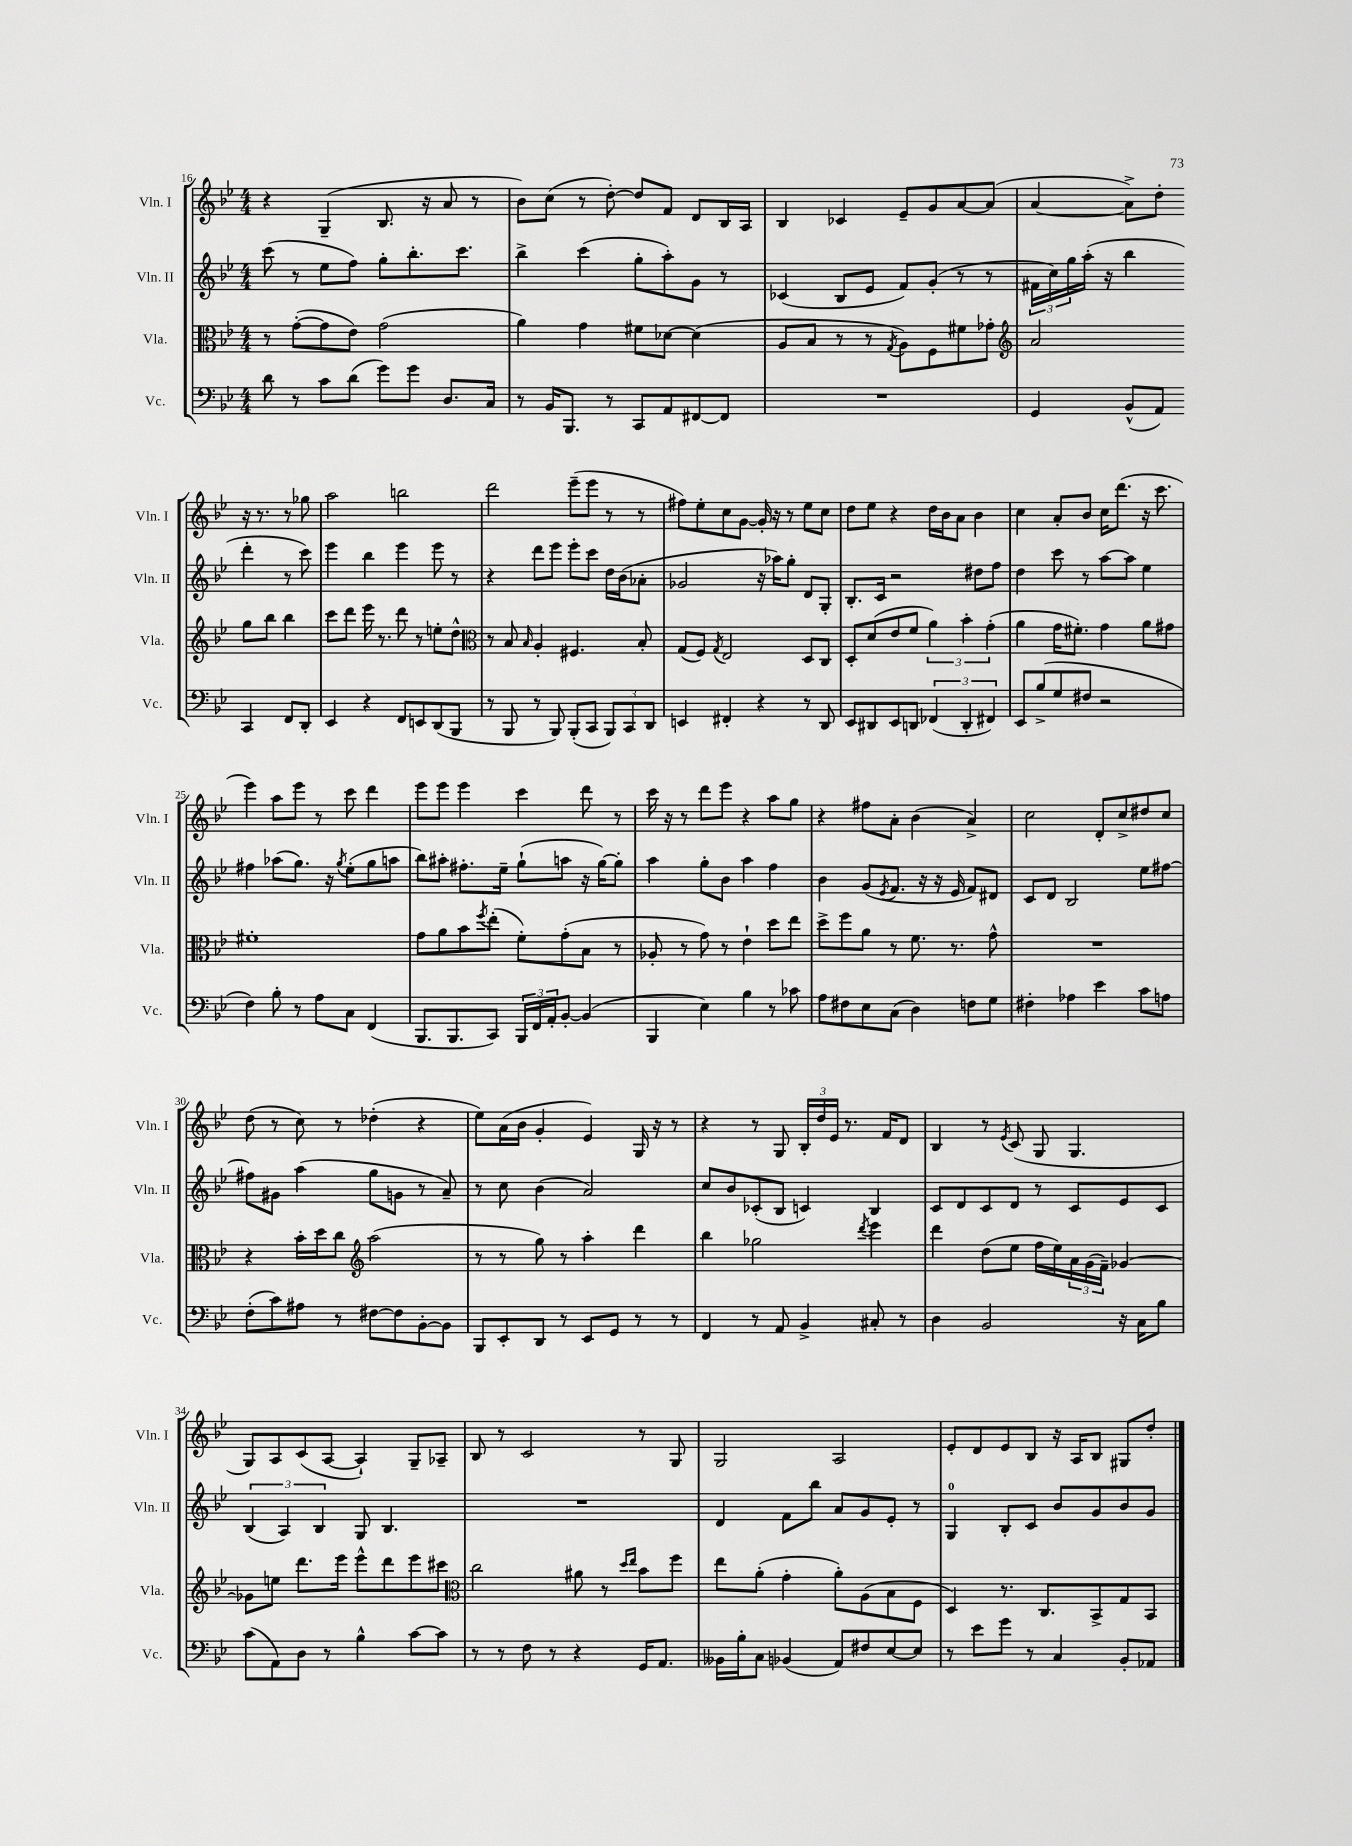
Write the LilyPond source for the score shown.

<<
\new StaffGroup <<
\new Staff = "s0" \with { instrumentName = "Vln. I" shortInstrumentName = "Vln. I" } {
    \clef treble \key bes \major \numericTimeSignature \time 4/4
    r4 g4--( bes8. r16 a'8 r8 |
    bes'8) c''8( r8 d''8~-.) d''8 f'8 d'8 bes16 a16 |
    bes4 ces'4 ees'8-- g'8 a'8~ a'8( |
    a'4~ a'8->) d''8-. r16 r8. r8 ges''8 |
    a''2 b''2 |
    d'''2 ees'''8--( ees'''8 r8 r8 |
    fis''8) ees''8-. c''8 g'8~ g'16-. r16 r8 ees''8 c''8 |
    d''8 ees''8 r4 d''16 bes'16 a'8 bes'4 |
    c''4 a'8-. bes'8 c''16 d'''8.( r16 c'''8. |
    ees'''4) a''8 ees'''8 r8 c'''8 d'''4 |
    ees'''8 ees'''8 ees'''4 c'''4 d'''8 r8 |
    c'''16 r16 r8 d'''8 ees'''8 r4 a''8 g''8 |
    r4 fis''8 a'8-. bes'4( a'4->) |
    c''2 d'8-. c''8-> dis''8 c''8 |
    d''8( r8 c''8) r8 des''4-.( r4 |
    ees''8) a'16( bes'16 g'4-. ees'4) g16 r16 r8 |
    r4 r8 g8 \tuplet 3/2 { bes16-. d''16 ees'16 } r8. f'16 d'8 |
    bes4 r8 \acciaccatura { ees'8 } c'8( g8 g4. |
    g8) a8 c'8( a8~ a4-!) g8-- aes8-- |
    bes8 r8 c'2 r8 g8 |
    g2 a2 |
    ees'8-. d'8 ees'8 bes8 r16 a16 bes8 gis8 d''8-. \bar "|." |
}
\new Staff = "s1" \with { instrumentName = "Vln. II" shortInstrumentName = "Vln. II" } {
    \clef treble \key bes \major \numericTimeSignature \time 4/4
    c'''8( r8 ees''8 f''8) g''8-. bes''8.-. c'''8. |
    bes''4-> c'''4( g''8-. a''8-.) g'8 r8 |
    ces'4( bes8 ees'8 f'8) g'8-.( r8 r8 |
    \tuplet 3/2 { fis'16 c''16) g''16 } a''16-.( r16 bes''4 d'''4-. r8 c'''8) |
    ees'''4 bes''4 ees'''4 ees'''8 r8 |
    r4 d'''8 ees'''8 ees'''8-. c'''8 d''16 bes'16( aes'8-. |
    ges'2 r16 aes''16) g''8-. d'8 g8-. |
    bes8.-. c'16 r2 dis''8 f''8 |
    d''4 c'''8 r8 a''8~ a''8 ees''4 |
    fis''4 aes''8( g''8.) r16 \acciaccatura { g''8 } ees''8-.( g''8 a''8 |
    bes''8) ais''8-. fis''8.-. ees''16-- g''8-!( a''8 r16 g''16~) g''8-. |
    a''4 g''8-. bes'8 a''4 f''4 |
    bes'4 g'8( \acciaccatura { ees'8 } f'8. r16 r16 ees'16 f'8) dis'8 |
    c'8 d'8 bes2 ees''8 fis''8~ |
    fis''8 gis'8 a''4( g''8 g'8 r8 a'8--) |
    r8 c''8 bes'4( a'2) |
    c''8 bes'8 ces'8-.( bes8 c'4) bes4 |
    c'8 d'8 c'8 d'8 r8 c'8 ees'8 c'8 |
    \tuplet 3/2 { bes4( a4) bes4 } g8 bes4. |
    R1 |
    d'4 f'8 bes''8 a'8 g'8 ees'8-. r8 |
    g4-0 bes8-. c'8 bes'8 g'8 bes'8 g'8 \bar "|." |
}
\new Staff = "s2" \with { instrumentName = "Vla." shortInstrumentName = "Vla." } {
    \clef alto \key bes \major \numericTimeSignature \time 4/4
    r8 g'8~-.( g'8 ees'8) g'2( |
    a'4) g'4 fis'8 des'8~ des'4( |
    a8 bes8 r8 r8 \acciaccatura { g8 } a8) f8 fis'8 ges'8-. |
    \clef treble a'2 g''8 bes''8 bes''4 |
    c'''8 d'''8 ees'''16 r8. d'''8 r8 e''8-. d''8-^ |
    \clef alto r8 bes8 \grace { bes16 } a4-. fis4. bes8-. |
    g8( f8) \acciaccatura { g8 } ees2 d8 c8 |
    d8-. d'8( ees'8 f'8 \tuplet 3/2 { a'4) bes'4-. g'4-.( } |
    a'4 g'16 fis'8.-.) g'4 a'8 gis'8 |
    fis'1-. |
    g'8 a'8 bes'8 \acciaccatura { f''8 } ees''8-.( f'8-.) g'8-.( bes8 r8 |
    aes8-. r8 g'8) r8 ees'4-! d''8 ees''8 |
    d''8-> f''8 a'8 r8 f'8. r8. g'8-^ |
    R1 |
    r4 bes'16-. d''16 c''8 \clef treble a''2( |
    r8 r8 g''8) r8 a''4-. d'''4 |
    bes''4 ges''2 \acciaccatura { d'''8 } ees'''4 |
    d'''4 d''8( ees''8 f''16 ees''16) \tuplet 3/2 { a'16 g'16( f'16--) } ges'4~ |
    ges'8 e''8 d'''8. ees'''16 ees'''8-^ d'''8 ees'''8 cis'''8 |
    \clef alto c''2 ais'8 r8 \grace { d''16 ees''16 } bes'8 f''8 |
    ees''8 a'8-.( g'4-. a'8-.) a8( bes8 f8 |
    d4) r8. c8. bes,8-> g8 bes,8 \bar "|." |
}
\new Staff = "s3" \with { instrumentName = "Vc." shortInstrumentName = "Vc." } {
    \clef bass \key bes \major \numericTimeSignature \time 4/4
    d'8 r8 c'8 d'8( g'8) g'8 d8. c16 |
    r8 bes,16 bes,,8. r8 c,8 a,8 fis,8~ fis,8 |
    R1 |
    g,4 bes,8-^( a,8) c,4 f,8 d,8-. |
    ees,4 r4 f,8 e,8 d,8( bes,,8 |
    r8 bes,,8 r8 bes,,8) bes,,8-.( c,8 \tuplet 3/2 { bes,,8) c,8 d,8 } |
    e,4 fis,4-. r4 r8 d,8 |
    ees,8 dis,8 ees,8 d,8 \tuplet 3/2 { fes,4( d,4-. fis,4) } |
    ees,8 bes8->( g8 fis8 r2 |
    f4) bes8-. r8 a8 c8 f,4( |
    bes,,8. bes,,8. c,8) \tuplet 3/2 { bes,,16 f,16 a,16-. } bes,8~-. bes,4( |
    bes,,4 ees4) bes4 r8 ces'8 |
    a8 fis8 ees8 c8( d4) f8 g8 |
    fis4-. aes4 ees'4 c'8 a8 |
    f8-.( c'8) ais8 r8 fis8~ fis8 bes,8~-. bes,8 |
    bes,,8 ees,8-. d,8 r8 ees,8 g,8 r8 r8 |
    f,4 r8 a,8 bes,4-> cis8-. r8 |
    d4 bes,2 r16 c16 bes8 |
    c'8( a,8) d8 r8 bes4-^ c'8~ c'8 |
    r8 r8 f8 r8 r4 g,16 a,8. |
    beses,16 bes16-. c8 bes,4( a,8) fis8 ees8~ ees8 |
    r8 ees'8 g'8 r8 c4 bes,8-. aes,8 \bar "|." |
}
>>
>>
\layout { \context { \Score currentBarNumber = #16 } }
